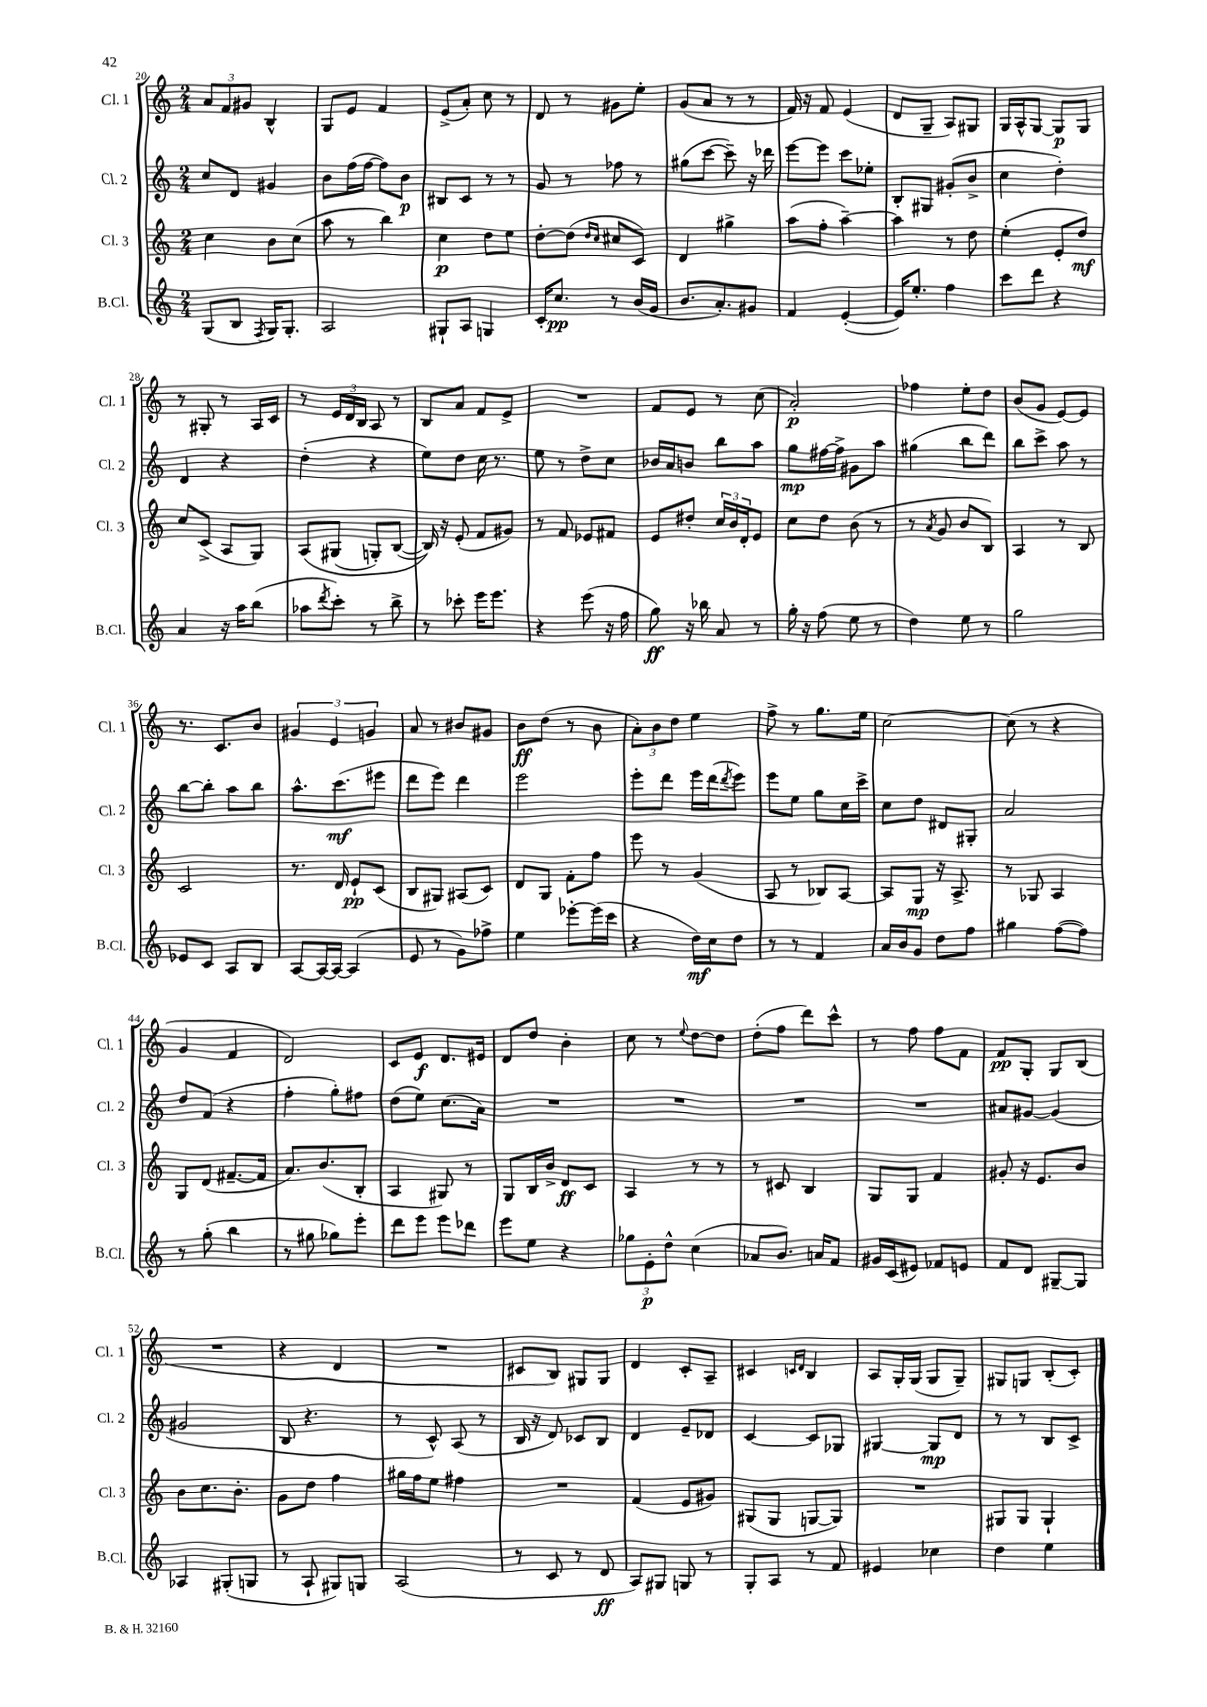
<<
\new StaffGroup <<
\new Staff = "s0" \with { instrumentName = "Cl. 1" shortInstrumentName = "Cl. 1" } {
    \clef treble \key c \major \numericTimeSignature \time 2/4
    \tuplet 3/2 { a'8 f'8 gis'8 } b4-^ |
    g8 e'8 f'4 |
    e'8->( a'8-.) c''8 r8 |
    d'8 r8 gis'8 e''8-. |
    g'8( a'8 r8 r8 |
    f'16) r16 f'8 e'4( |
    d'8 g8-- a8) gis8 |
    g16 a16-^ g8~ g8\p g8 |
    r8 gis8-. r8 a16 c'16 |
    r8 \tuplet 3/2 { e'16 d'16 b16 } a8 r8 |
    b8 a'8 f'8 e'8-> |
    R2 |
    f'8 e'8 r8 c''8( |
    a'2-.\p) |
    fes''4 e''8-. d''8 |
    b'8( g'8 e'8~) e'8 |
    r8. c'8. b'8 |
    \tuplet 3/2 { gis'4 e'4 g'4 } |
    a'8 r8 bis'8 gis'8 |
    b'8\ff d''8( r8 b'8 |
    \tuplet 3/2 { a'8-.) b'8 d''8 } e''4 |
    f''8-> r8 g''8. e''16 |
    c''2~ |
    c''8( r8 r4 |
    g'4 f'4 |
    d'2) |
    c'8 e'8\f d'8. eis'16 |
    d'8 d''8 b'4-. |
    c''8 r8 \appoggiatura { e''8 } d''8~ d''8 |
    d''8-.( f''8 d'''8) c'''8-^ |
    r8 f''8 f''8 f'8 |
    f'8\pp g8-. g8 b8( |
    R2 |
    r4 d'4 |
    R2 |
    cis'8 b8) gis8 gis8 |
    d'4 c'8-. a8-- |
    cis'4 \grace { c'16 d'16 } b4 |
    a8 g16-. g16( g8 g8--) |
    gis8 g8 b8-.( c'8-.) \bar "|." |
}
\new Staff = "s1" \with { instrumentName = "Cl. 2" shortInstrumentName = "Cl. 2" } {
    \clef treble \key c \major \numericTimeSignature \time 2/4
    c''8 d'8 gis'4 |
    b'8 f''16( f''16~ f''8) b'8\p |
    bis8 c'8 r8 r8 |
    g'8 r8 fes''8 r8 |
    gis''8( c'''8~ c'''8--) r16 des'''16 |
    e'''8~ e'''8 c'''8 ees''8-. |
    b8-. gis8 gis'8-.( b'8-> |
    c''4 d''4-.) |
    d'4 r4 |
    d''4-.( r4 |
    e''8) d''8 c''16 r8. |
    e''8 r8 d''8-> c''8 |
    bes'16 a'16 b'8 b''8 a''8 |
    g''8\mp fis''16~ fis''16-> gis'8 a''8 |
    gis''4( b''8 d'''8) |
    b''8 c'''8-> a''8 r8 |
    b''8~ b''8-. a''8 b''8 |
    a''8.-^ c'''8.\mf( eis'''8 |
    d'''8 e'''8) d'''4 |
    e'''2 |
    e'''8-. d'''8 e'''16 d'''16( \acciaccatura { d'''8 } e'''8) |
    e'''8 e''8 g''8 c''16 c'''16-> |
    c''8 d''8 dis'8 gis8-. |
    a'2 |
    d''8 f'8( r4 |
    f''4-. g''8-.) fis''8 |
    d''8( e''8) c''8.( a'16) |
    R2 |
    R2 |
    R2 |
    R2 |
    ais'8 gis'8~ gis'4( |
    gis'2 |
    b8 r4. |
    r8 c'8-^) a8( r8 |
    b16 r16 d'8) ces'8 b8 |
    d'4 e'8-- des'8 |
    c'4~ c'8 ges8 |
    gis4~ gis8\mp d'8 |
    r8 r8 b8 c'8-> \bar "|." |
}
\new Staff = "s2" \with { instrumentName = "Cl. 3" shortInstrumentName = "Cl. 3" } {
    \clef treble \key c \major \numericTimeSignature \time 2/4
    c''4 b'8 c''8( |
    a''8 r8 b''4) |
    c''4\p d''8 e''8 |
    d''8~-. d''8( \grace { d''16 c''16 } cis''8 c'8) |
    d'4 gis''4-> |
    a''8( f''8-. a''4~--) |
    a''4 r8 d''8 |
    e''4-.( e'8-. d''8\mf) |
    c''8 c'8->( a8 g8) |
    a8\( gis8( g8-.) b8~( |
    b16)\) r16 e'8-.( f'8 gis'8) |
    r8 f'8 ees'8 fis'8 |
    e'8 dis''8-. \tuplet 3/2 { c''16 b'16 d'16-. } e'8 |
    c''8 d''8 b'8( r8 |
    r8 \acciaccatura { a'8 } g'8 b'8 b8) |
    a4 r8 b8 |
    c'2 |
    r8. d'16 e'8-!\pp c'8( |
    b8 gis8) ais8( c'8) |
    d'8 g8 f'8-. f''8 |
    e'''8 r8 g'4( |
    a8 r8 bes8) a8~ |
    a8 g8\mp r16 a8.-> |
    r8 ges8 a4 |
    g8 d'8( fis'8.~-- fis'16 |
    a'8.) b'8.( b8-. |
    a4 gis8) r8 |
    g8 b16 b'16-> d'8\ff c'8 |
    a4 r8 r8 |
    r8 cis'8 b4 |
    g8 g8 f'4 |
    gis'8-. r16 e'8. b'8 |
    b'8 c''8. b'8.-. |
    g'8 d''8 f''4 |
    gis''16 f''16 e''8 fis''4 |
    R2 |
    f'4( e'8 gis'8) |
    gis8( gis8 g8~ g8) |
    R2 |
    gis8 gis8 gis4-! \bar "|." |
}
\new Staff = "s3" \with { instrumentName = "B.Cl." shortInstrumentName = "B.Cl." } {
    \clef treble \key c \major \numericTimeSignature \time 2/4
    g8( b8 \acciaccatura { f8 } g16) g8.-. |
    a2 |
    gis8-! a8 g4 |
    c'16-. c''8.\pp r8 b'16( g'16 |
    b'8. a'8.-.) gis'8 |
    f'4 e'4~-.( |
    e'16) e''8.-. f''4 |
    c'''8 d'''8 r4 |
    a'4 r16 a''16 b''8( |
    aes''8 \acciaccatura { d'''8 } c'''8-.) r8 b''8-> |
    r8 ces'''8-. e'''16 e'''8. |
    r4 e'''8( r16 f''16 |
    g''8\ff) r16 bes''16 a'8 r8 |
    g''16-. r16 f''8( e''8 r8 |
    d''4) e''8 r8 |
    g''2 |
    ees'8 c'8 a8 b8 |
    a8~ a16~ a16~ a4( |
    e'8 r8 g'8) fes''8-> |
    e''4 ees'''8~-. ees'''16( c'''16 |
    r4 d''16\mf) c''16 d''8 |
    r8 r8 f'4 |
    a'16 b'16 g'8 d''8 f''8 |
    gis''4 f''8~( f''8) |
    r8 g''8-.( b''4 |
    r8 gis''8 ges''8) e'''8-. |
    d'''8 e'''8 e'''8 des'''8 |
    e'''8 e''8 r4 |
    \tuplet 3/2 { ges''8 e'8-.\p d''8-^ } c''4( |
    aes'8 b'8.) a'16 f'8 |
    gis'16 c'16( eis'8) fes'8 e'8 |
    f'8 d'8 gis8~-- gis8 |
    aes4 gis8-.( g8 |
    r8 a8-! gis8) g8 |
    a2( |
    r8 c'8 r8 d'8\ff |
    a8) gis8 g8 r8 |
    g8-. a8 r8 f'8 |
    eis'4 ces''4 |
    d''4 e''4 \bar "|." |
}
>>
>>
\layout { \context { \Score currentBarNumber = #20 } }
